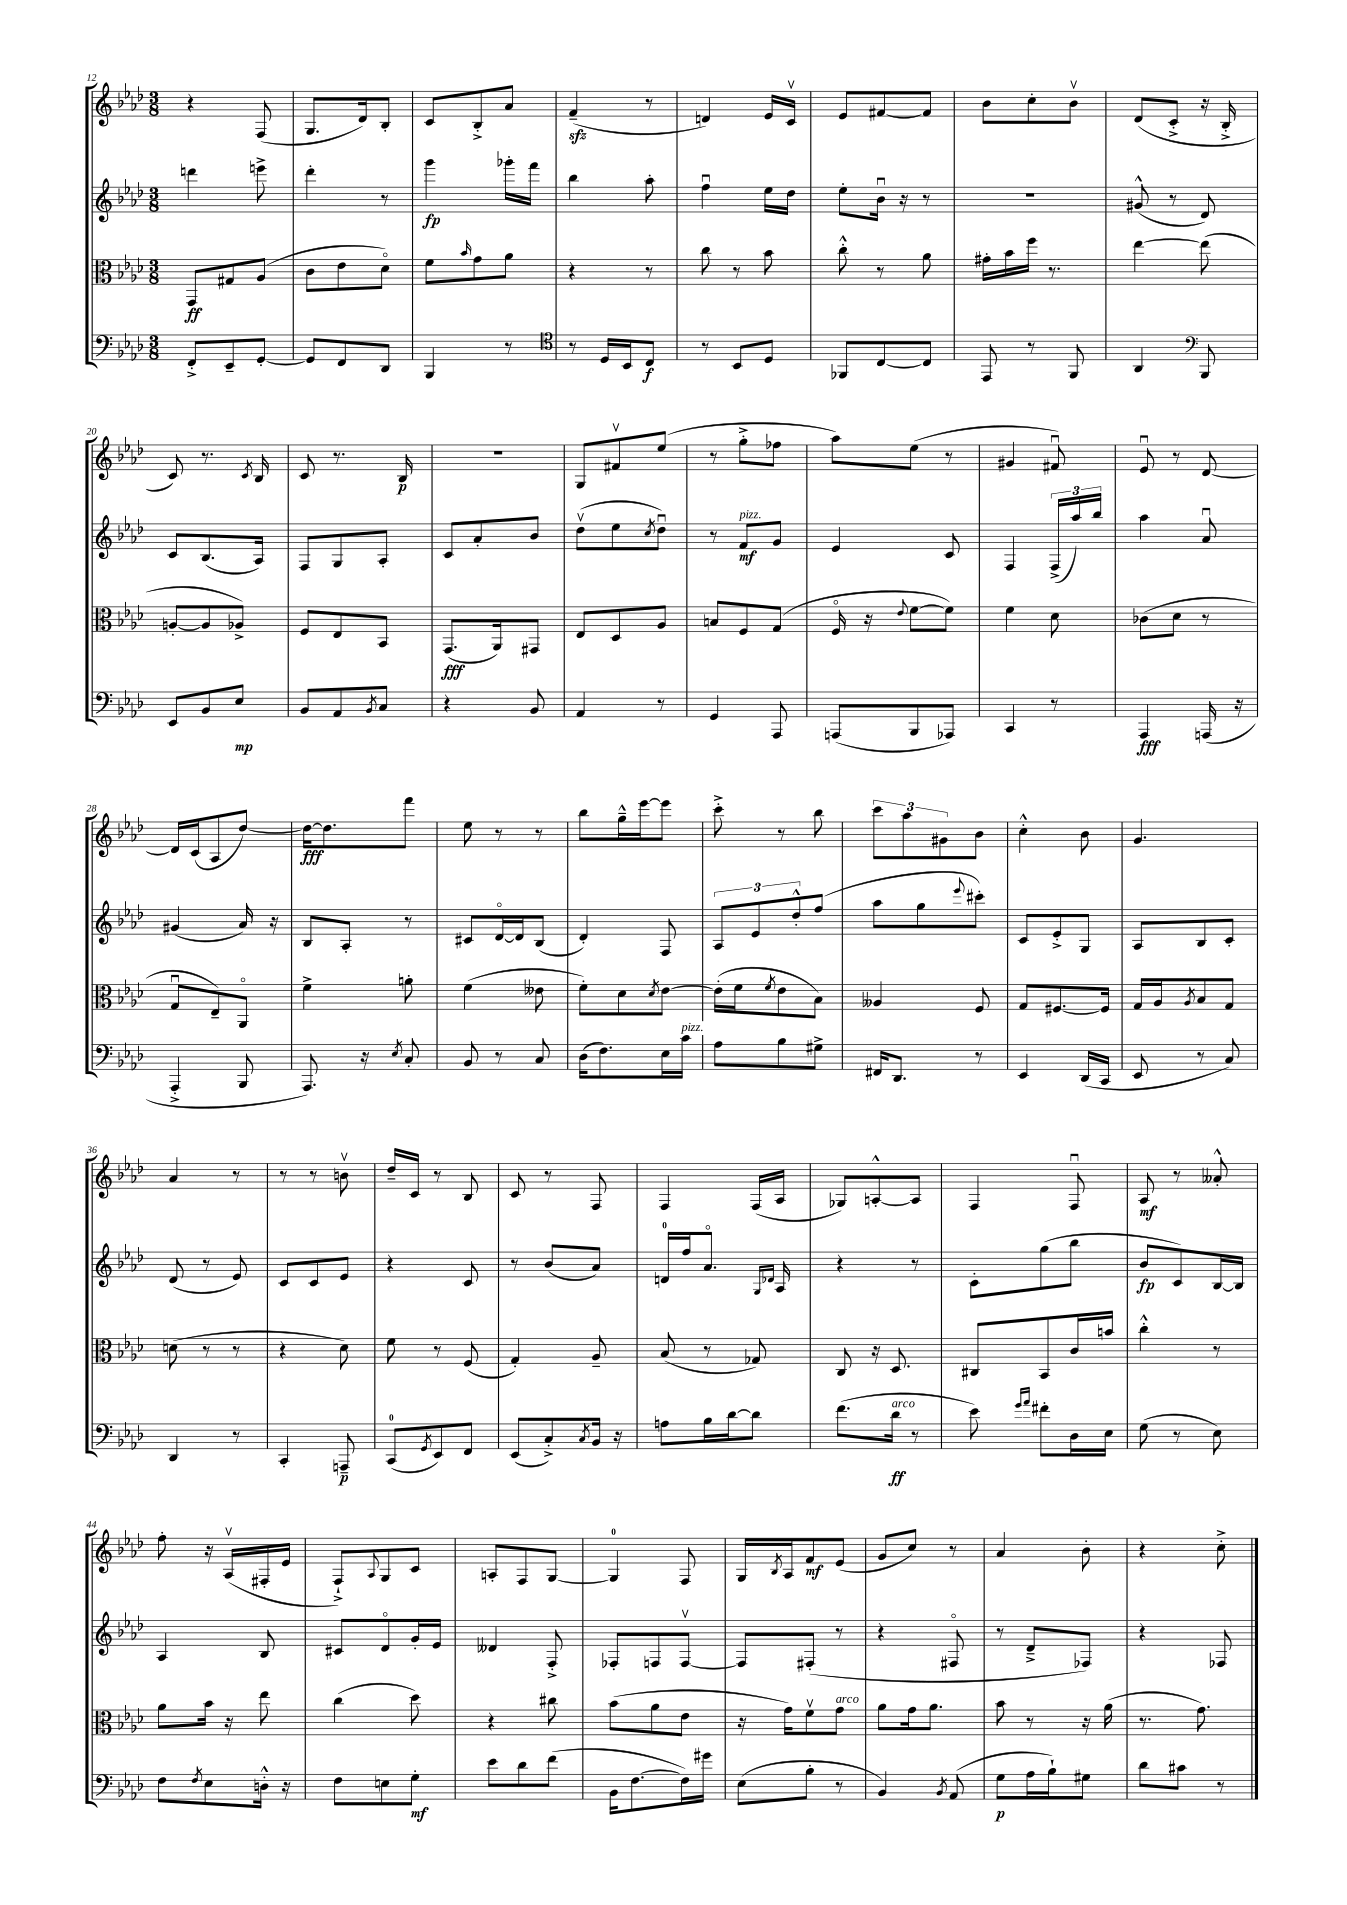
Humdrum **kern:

**kern	**kern	**kern	**kern
*staff4	*staff3	*staff2	*staff1
*clefF4	*clefC3	*clefG2	*clefG2
*k[b-e-a-d-]	*k[b-e-a-d-]	*k[b-e-a-d-]	*k[b-e-a-d-]
*M3/8	*M3/8	*M3/8	*M3/8
8FF'^	8GG	4ddd	4r
8EE-~	8G#	.	.
[8GG'	(8A-	8eee^	(8F
=	=	=	=
8GG]	8c	4ddd-'	8.G
8FF	8e-	.	.
.	.	.	16d-)
8DD-	8d-o)	8r	8B-'
=	=	=	=
4BBB-	8f	4ggg	8c
.	16qqb-	.	.
.	8g	.	8B-'^
8r	8a-	16ggg-'	8a-
.	.	16fff	.
=	=	=	=
*clefC4	*	*	*
8r	4r	4bb-	(4f~
16D-	.	.	.
16BB-	.	.	.
8C	8r	8aa-'	8r
=	=	=	=
8r	8cc	4ffu	4d)
8BB-	8r	.	.
8D-	8b-	16ee-	16e-
.	.	16dd-	16cv
=	=	=	=
8FF-	8cc'^^	8ee-'	8e-
[8C	8r	16b-u	[8f#
.	.	16r	.
8C]	8a-	8r	8f#]
=	=	=	=
8EE-	16g#'	4.r	8b-
.	16b-	.	.
8r	16ff	.	8cc'
.	8.r	.	.
8FF	.	.	8b-v
=	=	=	=
4AA-	[4ee-	(8g#^^	(8d-
.	.	8r	8c'^
*clefF4	*	*	*
8BBB-	(8ee-]	8d-)	16r
.	.	.	16B-'^
=	=	=	=
8EE-	[8A'	8c	8c)
8BB-	8A]	(8.B-	8.r
8E-	8A-^)	.	.
.	.	.	8qc
.	.	16A-)	16B-
=	=	=	=
8BB-	8F	8F	8c
8AA-	8E-	8G	8.r
8qBB-	.	.	.
8C	8BB-	8A-'	.
.	.	.	16B-
=	=	=	=
4r	(8.GG	8c	4.r
.	.	8a-'	.
.	16AA-)	.	.
8BB-	8GG#	8b-	.
=	=	=	=
4AA-	8E-	(8dd-v	8G
.	8D-	8ee-	8f#v
.	.	8qcc	.
8r	8A-	8dd-u)	(8ee-
=	=	=	=
4GG	8B	8r	8r
.	8F	8f	8gg'^
8AAA-	(8G	8g	8ff-
=	=	=	=
(8AAA	16Fo	4e-	8aa-)
.	16r	.	.
.	8qqe-	.	.
8BBB-	[8f	.	(8ee-
8AAA-)	8f])	8c	8r
=	=	=	=
4CC	4f	4F	4g#
8r	8d-	(24F^	8f#u)
.	.	24aa-)	.
.	.	24bb-	.
=	=	=	=
4AAA-	(8c-	4aa-	8e-u
.	8d-	.	8r
(16AAA	8r	8a-u	[8d-
16r	.	.	.
=	=	=	=
4AAA-'^	8Gu	(4g#	16d-]
.	.	.	(16c
.	8E-~)	.	8A-
8BBB-	8AA-o	16a-)	[8dd-)
.	.	16r	.
=	=	=	=
8.AAA-)	4f^	8B-	16dd-_
.	.	.	8.dd-]
.	.	8A-'	.
16r	.	.	.
8qE-	.	.	.
8C'	8a'	8r	8fff
=	=	=	=
8BB-	(4f	8c#	8ee-
8r	.	[16d-o	8r
.	.	16d-]	.
8C	8e--	(8B-	8r
=	=	=	=
(16D-	8f')	4d-')	8bb-
8.F)	.	.	.
.	8d-	.	16gg~^^
.	.	.	[16eee-
.	8qd-	.	.
16E-	[8e-	8F	8eee-]
16c	.	.	.
=	=	=	=
8A-	(16e-']	12A-	8ccc'^
.	16f	.	.
.	.	12e-	.
.	8qf	.	.
8B-	8e-	.	8r
.	.	12dd-'^^	.
8G#^	8B-)	(8ff	8bb-
=	=	=	=
16FF#	4A--	8aa-	12ccc
8.DD-	.	.	.
.	.	.	12aa-
.	.	8gg	.
.	.	.	12g#
.	.	8qqeee-	.
8r	8F	8ccc#')	8b-
=	=	=	=
4EE-	8G	8c	4cc'^^
.	[8.F#	8e-'^	.
(16DD-	.	8G	8b-
16CC	16F#]	.	.
=	=	=	=
8EE-	16G	8A-	4.g
.	16A-	.	.
.	8qA-	.	.
8r	8B-	8B-	.
8C)	8G	8c'	.
=	=	=	=
4DD-	(8d	(8d-	4a-
.	8r	8r	.
8r	8r	8e-)	8r
=	=	=	=
4CC'	4r	8c	8r
.	.	8c	8r
8AAA~	8d-)	8e-	8bv
=	=	=	=
(8CC	8f	4r	16dd-~
.	.	.	16c
8qGG	.	.	.
8EE-)	8r	.	8r
8FF	(8F	8c	8B-
=	=	=	=
(8EE-	4G')	8r	8c
8C'^)	.	(8b-	8r
8qC	.	.	.
16BB-	8A-~	8a-)	8F
16r	.	.	.
=	=	=	=
8A	(8B-	16d	4F
.	.	16ff	.
16B-	8r	8.a-o	.
[16d-	.	.	.
8d-]	8G-)	.	(16F
.	.	16qqG	.
.	.	16qqd-	.
.	.	16A-	16A-
=	=	=	=
(8.f	8C	4r	8G-)
.	16r	.	[8A'^^
16d-	8.D-	.	.
8r	.	8r	8A]
=	=	=	=
8e-)	8C#	8c'	4F
16qqg	.	.	.
16qqa-	.	.	.
8f#'	8BB-	(8gg	.
16D-	16c	8bb-	8Fu
16E-	16b	.	.
=	=	=	=
(8G	4cc'^^	8b-	8A-
8r	.	8c)	8r
8E-)	8r	[16B-	8a--'^^
.	.	16B-]	.
=	=	=	=
8F	8a-	4A-	8ff'
8qF	.	.	.
8E-	16b-	.	16r
.	16r	.	(16A-v
16D'^^	8ee-	8B-	16F#'
16r	.	.	16e-
=	=	=	=
8F	(4cc	8c#	8F`^)
.	.	.	8qqA-
8E	.	8d-o	8G
8G'	8dd-)	16g'	8c
.	.	16e-	.
=	=	=	=
8e-	4r	4d--	8A'
8d-	.	.	8F
(8f	8cc#	8F'^	[8G
=	=	=	=
16BB-	(8b-	8F-'	4G]
[8.F	.	.	.
.	8a-	8F	.
16F])	8e-	[8Fv	8F
16g#	.	.	.
=	=	=	=
(8E-	16r	8F]	16G
.	.	.	8qB-
.	16g)	.	16A-
8B-'	8fv	(8F#'	8f
8r	8g	8r	(8e-
=	=	=	=
4BB-)	8a-	4r	8g
.	16g	.	8cc)
.	8.a-	.	.
8qBB-	.	.	.
(8AA-	.	8F#o	8r
=	=	=	=
8G	8b-	8r	4a-
16A-	8r	8d-~^	.
16B-`)	.	.	.
8G#	16r	8F-)	8b-'
.	(16a-	.	.
=	=	=	=
8d-	8.r	4r	4r
8c#	.	.	.
.	8.g)	.	.
8r	.	8F-	8cc'^
==	==	==	==
*-	*-	*-	*-
